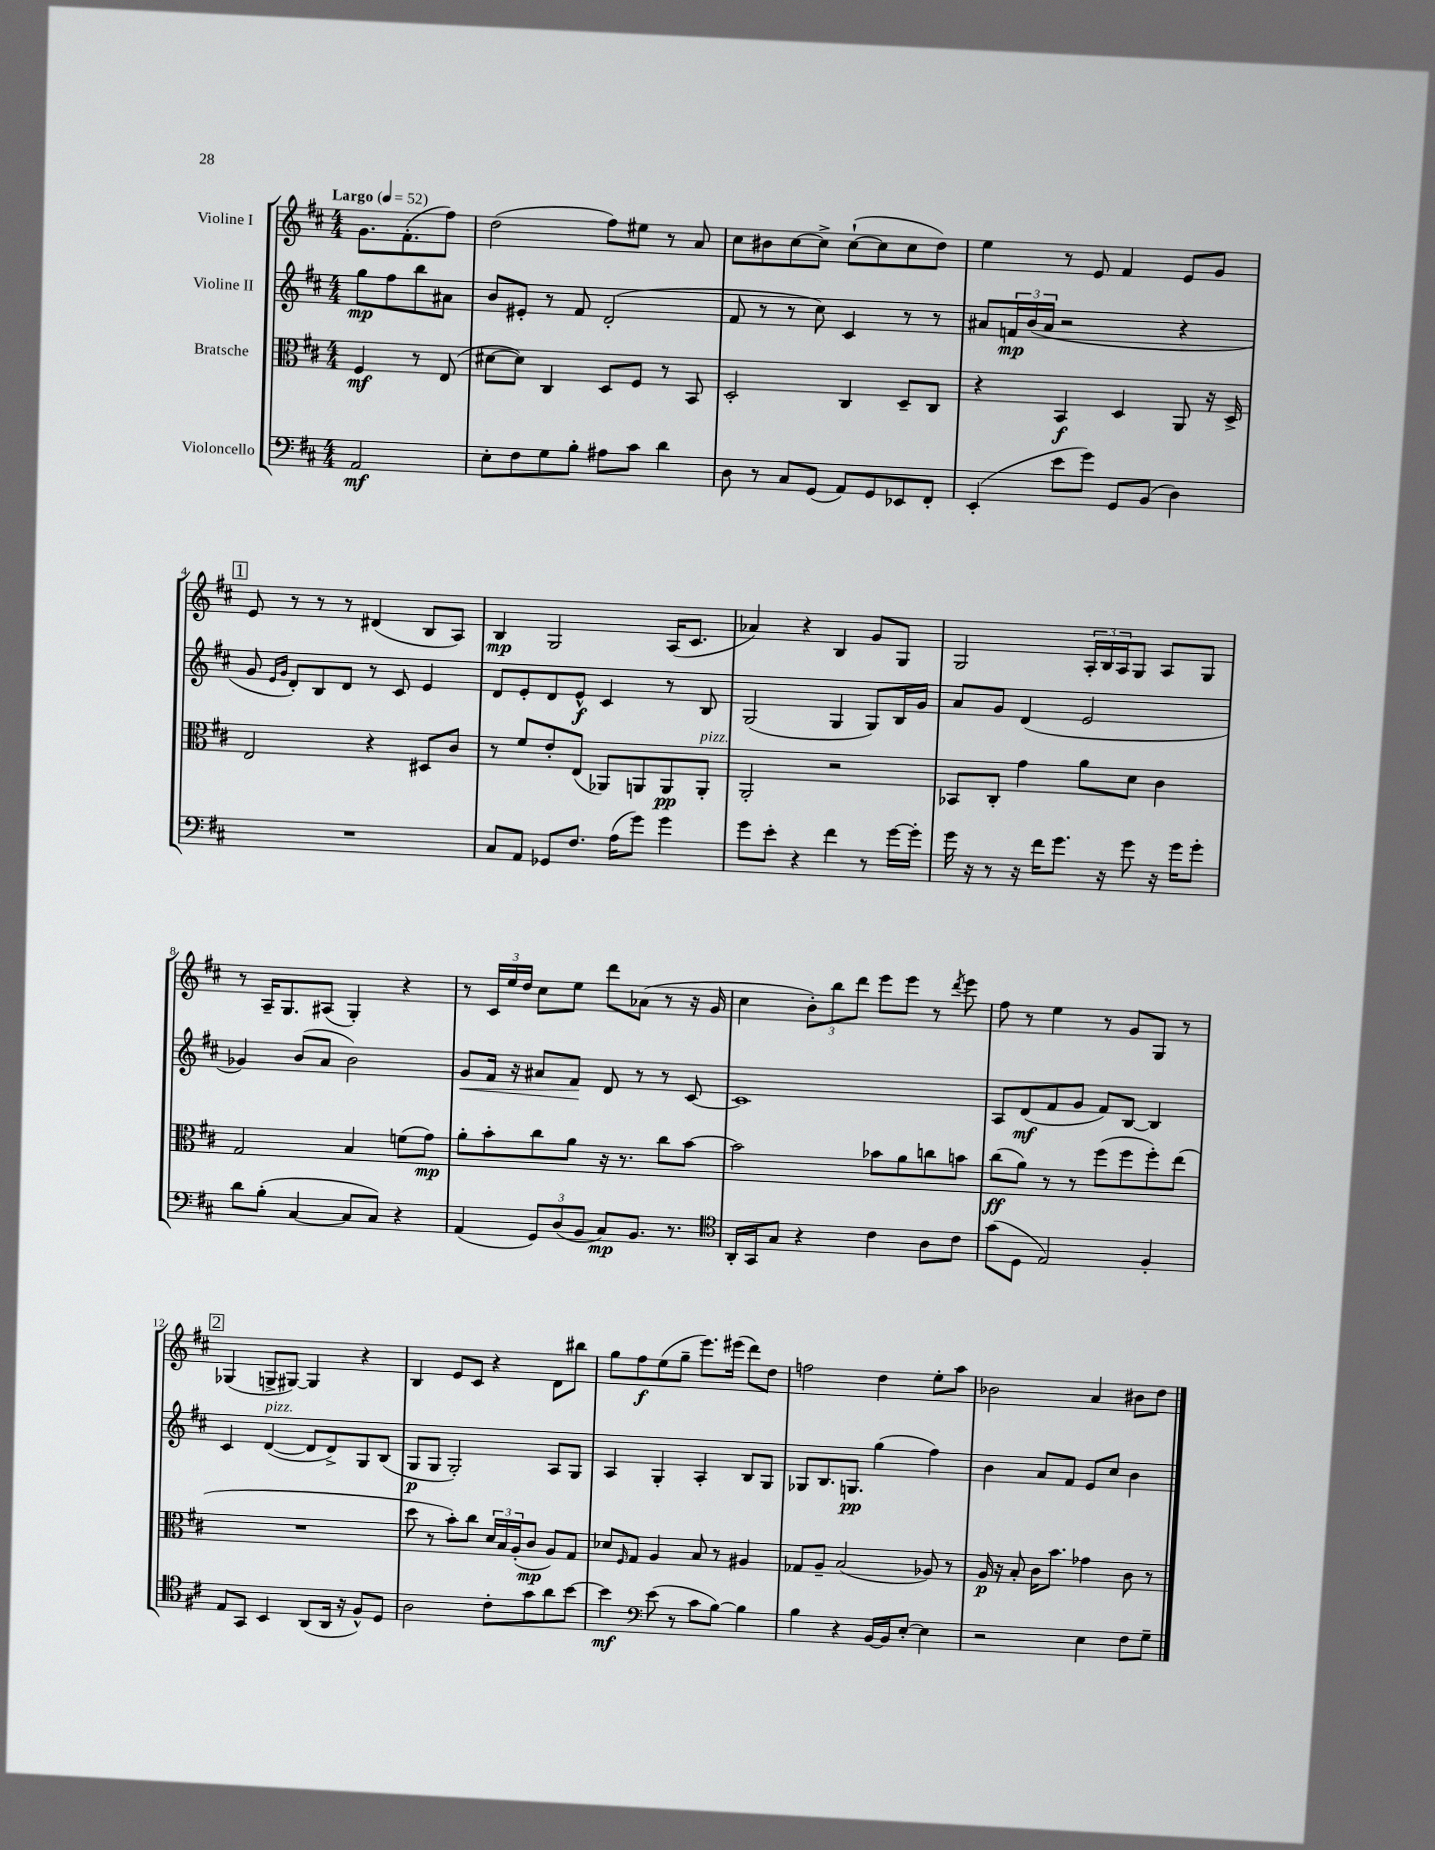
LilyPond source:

<<
\new StaffGroup <<
\new Staff = "s0" \with { instrumentName = "Violine I" } {
    \clef treble \key d \major \numericTimeSignature \time 4/4 \partial 2 \tempo "Largo" 4 = 52
    g'8. fis'8.-.( fis''8) |
    d''2( fis''8) eis''8 r8 a'8 |
    cis''8 bis'8 cis''8~ cis''8-> cis''8~-!( cis''8 cis''8 d''8) |
    e''4 r8 e'8 fis'4 e'8 g'8 |
    \mark \markup { \box "1" } e'8 r8 r8 r8 dis'4( b8 a8) |
    b4\mp g2 a16( cis'8. |
    aes'4) r4 b4 g'8 g8 |
    g2 \tuplet 3/2 { a16-. b16 a16 } g8 a8 g8 |
    r8 a16-- g8. ais8( g4-.) r4 |
    r8 \tuplet 3/2 { cis'16 e''16 d''16 } cis''8 e''8 d'''8 aes'8( r8 r16 g'16 |
    cis''4 \tuplet 3/2 { b'8-.) b''8 d'''8 } e'''8 e'''8 r8 \acciaccatura { d'''8 } e'''8 |
    fis''8 r8 e''4 r8 g'8 g8 r8 |
    \mark \markup { \box "2" } ges4( g8-> gis8~) gis4 r4 |
    b4 e'8 cis'8 r4 d'8 bis''8 |
    g''8 fis''8\f e''8( g''8-- e'''8.) eis'''16( d'''8) d''8 |
    f''2 d''4 e''8-. a''8 |
    bes'2 a'4 bis'8 d''8 \bar "|." |
}
\new Staff = "s1" \with { instrumentName = "Violine II" } {
    \clef treble \key d \major \numericTimeSignature \time 4/4 \partial 2
    g''8\mp fis''8 b''8 ais'8 |
    b'8 eis'8-. r8 fis'8 d'2-.( |
    fis'8 r8 r8 cis''8) cis'4 r8 r8 |
    ais'8 \tuplet 3/2 { f'16\mp b'16( ais'16 } r2 r4 |
    \mark \markup { \box "1" } g'8 \grace { e'16 g'16 } d'8-.) b8 d'8 r8 cis'8 e'4 |
    d'8 e'8-. d'8 e'8-^\f cis'4 r8 b8 |
    g2( g4 g8) b16 g'16 |
    a'8 g'8 d'4( e'2 |
    ges'4) b'8( a'8 b'2) |
    g'8\< fis'16 r16 ais'8 fis'8\! d'8 r8 r8 cis'8~ |
    cis'1 |
    a8 d'8\mf( fis'8 g'8 fis'8) b8~ b4 |
    \mark \markup { \box "2" } cis'4 d'4~^\markup { \italic "pizz." }( d'8 d'8->) g8 b8( |
    g8\p g8 g2-.) a8 g8 |
    a4 g4-. a4-. b8 g8 |
    ges8 b8. g8.\pp g''4( fis''4) |
    b'4 a'8 fis'8 e'8 cis''8 b'4 \bar "|." |
}
\new Staff = "s2" \with { instrumentName = "Bratsche" } {
    \clef alto \key d \major \numericTimeSignature \time 4/4 \partial 2
    fis4\mf r8 e8( |
    dis'8~ dis'8) cis4 d8 fis8 r8 b,8 |
    d2-. cis4 d8-- cis8 |
    r4 b,4\f d4 a,8 r16 d16-> |
    \mark \markup { \box "1" } e2 r4 dis8 cis'8 |
    r8 fis'8 e'8-. e8( aes,8) a,8 a,8\pp a,8-.^\markup { \italic "pizz." } |
    a,2-. r2 |
    bes,8 cis8-. g'4 a'8 d'8 cis'4 |
    g2 b4 f'8( g'8\mp) |
    a'8-. b'8-. cis''8 a'8 r16 r8. cis''8 b'8~ |
    b'2 bes'8 a'8 c''8 b'8 |
    cis''8\ff( a'8) r8 r8 fis''8( fis''8 fis''8-.) e''8( |
    \mark \markup { \box "2" } R1 |
    d''8 r8 b'8-.) cis''8 \tuplet 3/2 { d'16 b16 a16-.( } cis'8\mp a8) g8 |
    des'8 \grace { fis16 } g8 a4 b8 r8 ais4 |
    ges8 a8-- b2( aes8) r8 |
    a16\p r16 b8-. cis'16 b'8. ges'4 cis'8 r8 \bar "|." |
}
\new Staff = "s3" \with { instrumentName = "Violoncello" } {
    \clef bass \key d \major \numericTimeSignature \time 4/4 \partial 2
    a,2\mf |
    e8-. fis8 g8 b8-. ais8 cis'8 d'4 |
    d8 r8 cis8 g,8( a,8) g,8 ees,8 fis,8-. |
    e,4-.( e'8 g'8) g,8 b,8( d4) |
    \mark \markup { \box "1" } R1 |
    cis8 a,8 ges,8 fis8. a16( g'8) g'4 |
    g'8 e'8-. r4 fis'4 r8 g'16~ g'16-. |
    g'16 r16 r8 r16 fis'16 g'8. r16 g'8 r16 g'16 g'8-. |
    d'8 b8-.( cis4~ cis8 cis8) r4 |
    a,4( \tuplet 3/2 { g,8) d8( b,8 } cis8\mp) b,8. r8. |
    \clef tenor a,16-. g,16 g8 r4 cis'4 a8 cis'8 |
    g'8( d8 e2) fis4-. |
    \mark \markup { \box "2" } e8 g,8 b,4 a,8( a,16 r16 fis8-^) d8 |
    a2 cis'8-. g'8 a'8 b'8~ |
    b'4\mf \clef bass e'8( r8 cis'8 b8~) b4 |
    b4 r4 b,16~ b,16 e8~-. e4 |
    r2 e4 fis8 g8-- \bar "|." |
}
>>
>>
